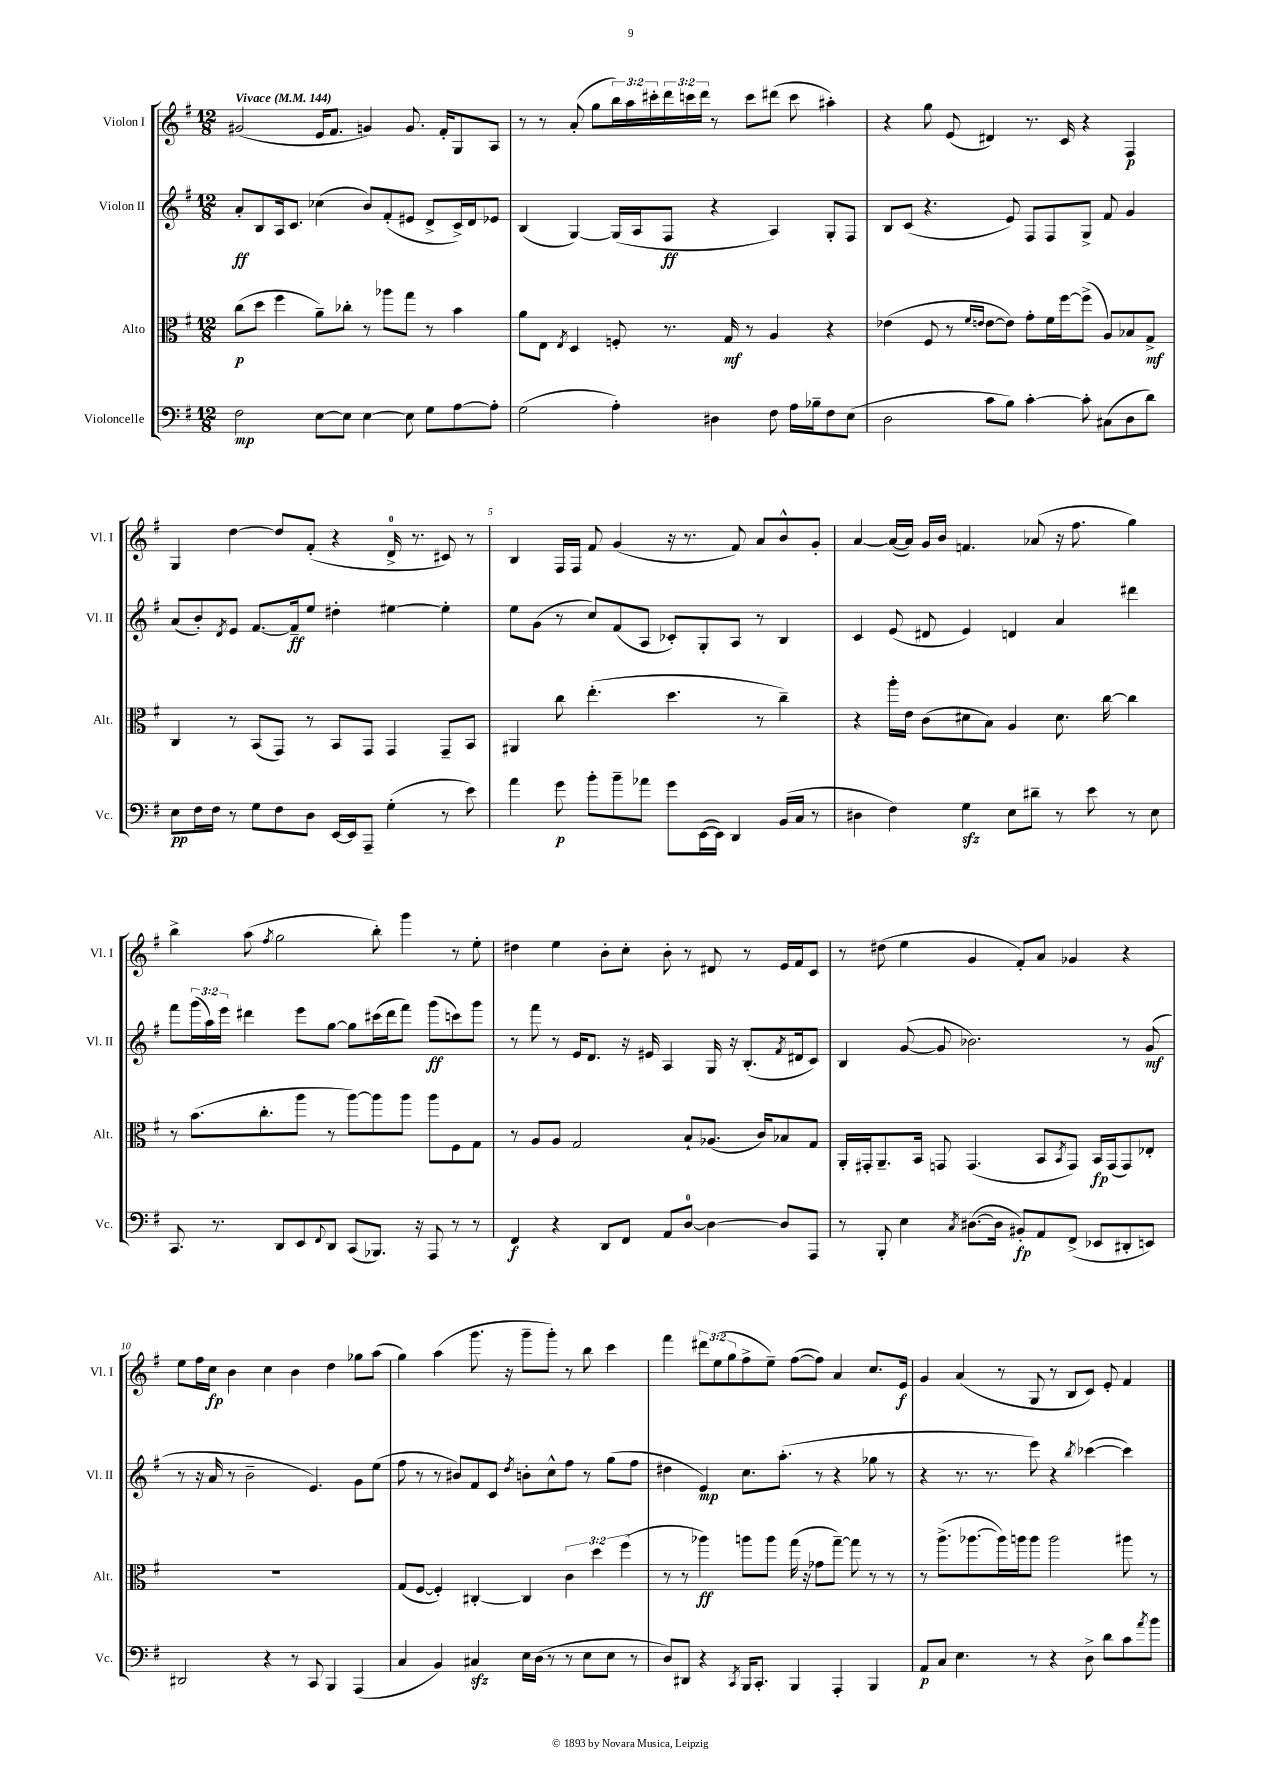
<<
\new StaffGroup <<
\new Staff = "s0" \with { instrumentName = "Violon I" shortInstrumentName = "Vl. I" } {
    \clef treble \key g \major \numericTimeSignature \time 12/8 \override Staff.TupletNumber.text = #tuplet-number::calc-fraction-text \tempo "Vivace" 4 = 144
    gis'2( e'16 fis'8. g'4) g'8. fis'16-. g8 a8 |
    r8 r8 a'8-.( g''8 \tuplet 3/2 { b''16) a''16 cis'''16-. } \tuplet 3/2 { d'''16 c'''16 d'''16 } r8 c'''8 dis'''8( c'''8 ais''4-.) |
    r4 g''8 e'8( dis'4) r8. c'16 r4 fis4\p |
    g4 d''4~ d''8 fis'8-.( r4 d'16-0-> r8. cis'8) r8 |
    b4 fis16 fis16 fis'8 g'4( r16 r8. fis'8) a'8 b'8-^ g'8-. |
    a'4~ a'16~( a'16) g'16 b'16 f'4. aes'8( r16 fis''8. g''4) |
    b''4-> a''8( \acciaccatura { fis''8 } g''2 b''8-.) g'''4 r8 e''8-. |
    dis''4 e''4 b'8-. c''8-. b'8-. r8 dis'8 r8 e'16 fis'16 c'8 |
    r8 dis''8( e''4 g'4 fis'8-.) a'8 ges'4 r4 |
    e''8 fis''16 c''16\fp b'4 c''4 b'4 d''4 ges''8 a''8( |
    g''4) a''4( g'''8. r16 g'''8-- g'''8-.) r8 b''8 c'''4 |
    fis'''4 \tuplet 3/2 { dis'''8 e''8( g''8 } fis''8-> e''8--) fis''8~( fis''8) a'4 c''8. e'16\f |
    g'4 a'4( r8 g8 r8 b8 c'8) e'8-. fis'4 \bar "|." |
}
\new Staff = "s1" \with { instrumentName = "Violon II" shortInstrumentName = "Vl. II" } {
    \clef treble \key g \major \numericTimeSignature \time 12/8 \override Staff.TupletNumber.text = #tuplet-number::calc-fraction-text
    a'8-.\ff b8 a16 c'8. ces''4( b'8) fis'8-.( eis'8 d'8-> c'16->) d'16 ees'8 |
    b4( g4~) g16( a16 fis8\ff r4 a4) g8-. fis8 |
    b8 c'8( r4. e'8) fis8 fis8 g8-> fis'8 g'4 |
    a'8( b'8-.) \acciaccatura { d'8 } e'8 fis'8.~ fis'16--\ff e''8 dis''4-. eis''4~ eis''4-. |
    e''8 g'8( r8 c''8) fis'8( a8 ces'8-.) g8-. a8 r8 b4 |
    c'4 e'8( dis'8 e'4) d'4 a'4 dis'''4 |
    fis'''8 \tuplet 3/2 { g'''16( a''16) e'''16 } dis'''4 e'''8 g''8~ g''8 cis'''16( dis'''16 fis'''8) g'''8\ff( c'''8) g'''8 |
    r8 fis'''8 r8 e'16 d'8. r16 eis'16 a4 g16 r16 b8.-.( \acciaccatura { fis'8 } dis'16 c'8) |
    b4 g'8~( g'8 bes'2.) r8 g'8\mf( |
    r8 r16 a'16 r8 b'2-- e'4.) g'8 e''8( |
    fis''8 r8 r8 bis'8) fis'8 c'8 \acciaccatura { d''8 } b'8-. c''8-^ fis''8 r8 g''8( fis''8 |
    dis''4 e'4\mp) c''8. a''8.-.( r8 r4 ges''8 r8 |
    r4 r8. r8. e'''8) r4 \acciaccatura { b''8 } ces'''4~( ces'''4) \bar "|." |
}
\new Staff = "s2" \with { instrumentName = "Alto" shortInstrumentName = "Alt." } {
    \clef alto \key g \major \numericTimeSignature \time 12/8 \override Staff.TupletNumber.text = #tuplet-number::calc-fraction-text
    c''8\p( d''8 fis''4 a'8--) ces''8-. r8 aes''8 g''8 r8 b'4 |
    a'8 e8 \acciaccatura { e8 } d4 f8-. r8. g16\mf r8 a4 r4 |
    ees'4( fis8 r8 \grace { fis'16 e'16 } e'8~ e'8) g'8-. fis'16 fis''16~ fis''8->( a8) bes8 g8->\mf |
    c4 r8 b,8( g,8) r8 b,8 g,8 g,4 g,8-- b,8 |
    ais,4 c''8 e''4.-.( d''4. r8 c''4--) |
    r4 a''16-. e'16 c'8( dis'8 b8) a4 dis'8. c''16~ c''4 |
    r8 b'8.( c''8.-. a''8 r8 a''8~) a''8 a''8 a''8 fis8 g8 |
    r8 a8 a8 g2 b8-! aes8.( c'16) bes8 g8 |
    a,16-. gis,16-. a,8.-- b,16 g,8 g,4.( b,8 \acciaccatura { b,8 } g,8) b,16\fp g,16( g,8) ees8-. |
    R1. |
    g8( fis8~ fis4-.) cis4~-. cis4 \tuplet 3/2 { c'4 d''4 fis''4( } |
    r8 r8 aes''4\ff) a''8 a''8 g''16( r16 ges'8 g''8~--) g''8 r8 r8 |
    r8 a''8.->( aes''8.~ aes''16) a''16 a''8 a''2 ais''8 r8 \bar "|." |
}
\new Staff = "s3" \with { instrumentName = "Violoncelle" shortInstrumentName = "Vc." } {
    \clef bass \key g \major \numericTimeSignature \time 12/8
    fis2\mp e8~ e8 e4~ e8 g8 a8~ a8-. |
    g2( a4-.) dis4 fis8 a16 bes16-- fis8 e8( |
    d2 c'8 b8) c'4~-. c'8-. cis8( d8 d'8) |
    e8\pp fis16 fis16 r8 g8 fis8 d8 e,16~ e,16 a,,8-- g4-.( r8 e'8) |
    a'4 g'8\p b'8-. b'8-- aes'8 g'8 e,16~( e,16) d,4 b,16( c16 r8 |
    dis4 fis4) g4\sfz e8 dis'8-- r8 e'8 r8 e8 |
    c,8. r8. d,8 e,8 \appoggiatura { fis,8 } d,8 c,8( bes,,8.) r16 a,,8 r8 r8 |
    fis,4\f r4 d,8 fis,8 a,8 d8-0~ d4~ d8 a,,8 |
    r8 b,,8-. e4 \acciaccatura { c8 } dis8.~( dis16 bis,8-.\fp) a,8 fis,8->( ees,8 dis,8-. e,8) |
    dis,2 r4 r8 c,8 b,,4 a,,4( |
    c4 b,4) cis4\sfz e16 d16( r8 r8 e8 e8 r8 |
    d8) dis,8 r4 \acciaccatura { c,8 } b,,16 c,8.-. b,,4 a,,4-. b,,4 |
    a,8\p c8 e4. r8 r4 d8-> d'8 c'8 \acciaccatura { a'8 } b'8 \bar "|." |
}
>>
>>
\layout { \context { \Score \override BarNumber.break-visibility = ##(#f #t #t) barNumberVisibility = #(every-nth-bar-number-visible 5) } }
